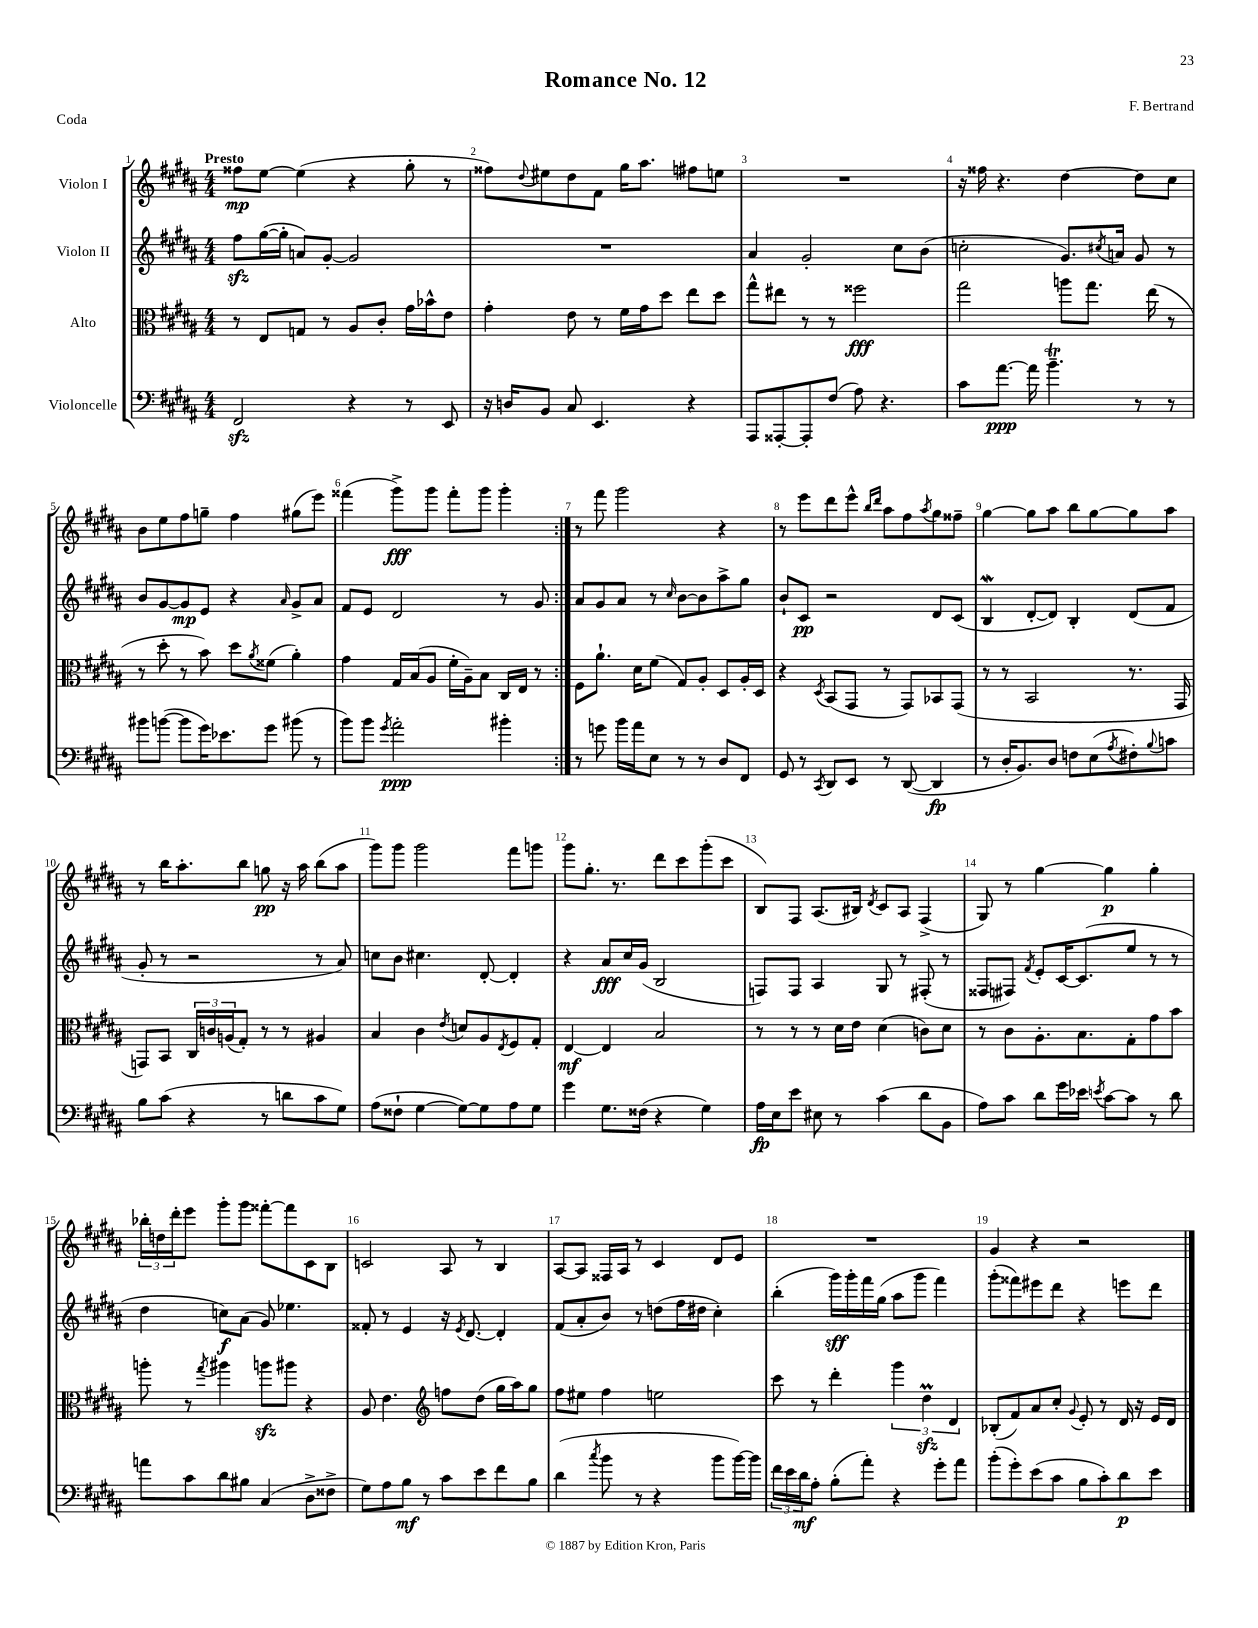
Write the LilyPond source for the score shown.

\header { title = "Romance No. 12" composer = "F. Bertrand" piece = "Coda" }
<<
\new StaffGroup <<
\new Staff = "s0" \with { instrumentName = "Violon I" } {
    \clef treble \key b \major \numericTimeSignature \time 4/4 \tempo "Presto"
    \repeat volta 2 { fisis''8\mp e''8~ e''4( r4 gis''8-. r8 |
    fisis''8) \appoggiatura { dis''8 } eis''8 dis''8 fis'8 gis''16 ais''8. fis''8 e''8 |
    R1 |
    r16 fisis''16 r4. dis''4~ dis''8 cis''8 |
    b'8 e''8 fis''8 g''8-- fis''4 gis''8( e'''8) |
    fisis'''4( gis'''8->\fff) gis'''8 fisis'''8-. gis'''8 gis'''4-. | }
    r8 fis'''8 gis'''2 r4 |
    r8 e'''8 dis'''8 e'''8-^ \grace { b''16 dis'''16 } ais''8 fis''8 \acciaccatura { ais''8 } gis''8 fisis''8-- |
    gis''4~ gis''8 ais''8 b''8 gis''8~ gis''8 ais''8 |
    r8 b''16 ais''8.-. b''8 g''8\pp r16 ais''16 b''8( ais''8 |
    gis'''8) gis'''8 gis'''2 fis'''8 g'''8 |
    gis'''8 gis''8.-. r8. dis'''8 cis'''8 gis'''8-.( cis'''8 |
    b8) fis8 ais8.( bis16) \acciaccatura { dis'8 } cis'8 ais8 fis4->( |
    gis8) r8 gis''4~ gis''4\p gis''4-. |
    \tuplet 3/2 { bes''16-. d''16 dis'''16-. } e'''8 gis'''8-. gis'''8 fisis'''8~-. fisis'''8 cis'8 b8 |
    c'2 ais8 r8 b4 |
    ais8~ ais8 fisis16 ais16 r8 cis'4 dis'8 e'8 |
    R1 |
    gis'4 r4 r2 \bar "|." |
}
\new Staff = "s1" \with { instrumentName = "Violon II" } {
    \clef treble \key b \major \numericTimeSignature \time 4/4
    \repeat volta 2 { fis''8\sfz gis''16~( gis''16-. a'8) gis'8~-. gis'2 |
    R1 |
    ais'4 gis'2-. cis''8 b'8( |
    c''2-. gis'8.) \acciaccatura { cis''8 } a'16 gis'8 r8 |
    b'8 gis'8~ gis'8\mp e'8 r4 \grace { ais'16 } gis'8-> ais'8 |
    fis'8 e'8 dis'2 r8 gis'8 | }
    ais'8 gis'8 ais'8 r8 \grace { cis''16 } b'8~ b'8 ais''8-> gis''8 |
    b'8-! cis'8\pp r2 dis'8 cis'8( |
    b4\mordent dis'8~-. dis'8) b4-. dis'8( fis'8 |
    gis'8-. r8 r2 r8 ais'8) |
    c''8 b'8 cis''4. dis'8~-. dis'4-. |
    r4 ais'8\fff cis''16 gis'16( b2 |
    f8) f8 ais4 gis8 r8 fis8-.( r8 |
    fisis8 fis8) \acciaccatura { fis'8 } e'8-. cis'16~ cis'8.( e''8 r8 r8 |
    dis''4 c''8\f) ais'8( gis'8) ees''4. |
    fisis'8-. r8 e'4 r16 \acciaccatura { e'8 } dis'8.~ dis'4-. |
    fis'8( ais'8-. b'8) r8 d''8( fis''16 dis''16 cis''4-.) |
    b''4-.( gis'''16\sff) gis'''16-. fis'''16 gis''16( ais''8 gis'''8 fis'''4) |
    gis'''8-.( fisis'''8) eis'''8 dis'''8 r4 e'''8 dis'''8 \bar "|." |
}
\new Staff = "s2" \with { instrumentName = "Alto" } {
    \clef alto \key b \major \numericTimeSignature \time 4/4
    \repeat volta 2 { r8 e8 g8 r8 ais8 cis'8-. gis'16 bes'16-^ e'8 |
    gis'4-. e'8 r8 fis'16 gis'16 dis''8 e''8 dis''8 |
    gis''8-^ eis''8 r8 r8 fisis''2\fff |
    gis''2 a''8 gis''8. e''16( r8 |
    r8 dis''8-. r8 b'8) dis''8 \acciaccatura { ais'8 } fisis'8( ais'4-.) |
    gis'4 gis16 b16( ais8 fis'16-. ais16--) b8 cis16 e16 r8 | }
    fis8 ais'8.-! dis'16 fis'8( gis8) ais8-. dis8 ais16-. dis16 |
    r4 \acciaccatura { dis8 } b,8( gis,8 r8 gis,8) bes,8 gis,8( |
    r8 r8 b,2 r8. gis,16 |
    g,8) b,8 \tuplet 3/2 { cis16 c'16 a16( } gis8-.) r8 r8 ais4 |
    b4 cis'4 \acciaccatura { e'8 } d'8 ais8 \acciaccatura { e8 } fis8 gis8-. |
    e4~\mf e4 b2 |
    r8 r8 r8 dis'16 e'16 dis'4( c'8) dis'8 |
    r8 cis'8 ais8.-. b8. gis8-. gis'8 b'8 |
    a''8-. r8 \acciaccatura { gis''8 } ais''4 a''8\sfz ais''8 r4 |
    ais8 e'4. \clef treble f''8 dis''8( gis''16 ais''16) gis''8 |
    fis''8 eis''8 fis''4 e''2 |
    cis'''8 r8 dis'''4-. \tuplet 3/2 { gis'''4 dis''4\prall\sfz dis'4 } |
    bes8-.( fis'8) ais'8 cis''8-. \appoggiatura { gis'8 } e'8-. r8 dis'16 r16 e'16 dis'16 \bar "|." |
}
\new Staff = "s3" \with { instrumentName = "Violoncelle" } {
    \clef bass \key b \major \numericTimeSignature \time 4/4
    \repeat volta 2 { fis,2\sfz r4 r8 e,8 |
    r16 d16 b,8 cis8 e,4. r4 |
    ais,,8 aisis,,8~-. aisis,,8-. fis8( ais8) r4. |
    cis'8 ais'8.~\ppp ais'16 b'4.--\trill r8 r8 |
    bis'8 b'8~( b'8 gis'16) ees'8. gis'8 bis'8( r8 |
    b'8) b'8 \acciaccatura { gis'8 } ais'2-.\ppp bis'4-. | }
    r8 g'8 b'16 ais'16 e8 r8 r8 dis8 fis,8 |
    gis,8 r8 \acciaccatura { cis,8 } dis,8 e,8 r8 dis,8~( dis,4\fp |
    r8 dis16-. b,8.) dis8 f8 e8( \acciaccatura { ais8 } fis8-.) \appoggiatura { b8 } c'8 |
    b8 cis'8( r4 r8 d'8 cis'8 gis8) |
    ais8( fisis8-! gis4~ gis8~) gis8 ais8 gis8 |
    gis'4 gis8. fisis16( r4 gis4) |
    ais16\fp e16 e'8 eis8 r8 cis'4( dis'8 b,8 |
    ais8) cis'8 dis'8 gis'16 ees'16 \acciaccatura { e'8 } cis'8~ cis'8 r8 dis'8 |
    a'8 cis'8 dis'8 bis8 cis4( dis8-> fisis8-> |
    gis8) ais8 b8\mf r8 cis'8 e'8 fis'8 b8 |
    dis'4( \acciaccatura { cis''8 } b'8 r8 r4 b'8 b'16~) b'16 |
    \tuplet 3/2 { fis'16 e'16 dis'16\mf } ais8-. b8-.( ais'8-.) r4 gis'8-. ais'8 |
    b'8-.( gis'8-.) e'8( cis'8 b8 cis'8-.) dis'8\p e'8 \bar "|." |
}
>>
>>
\layout { \context { \Score \override BarNumber.break-visibility = ##(#f #t #t) barNumberVisibility = #all-bar-numbers-visible } }
